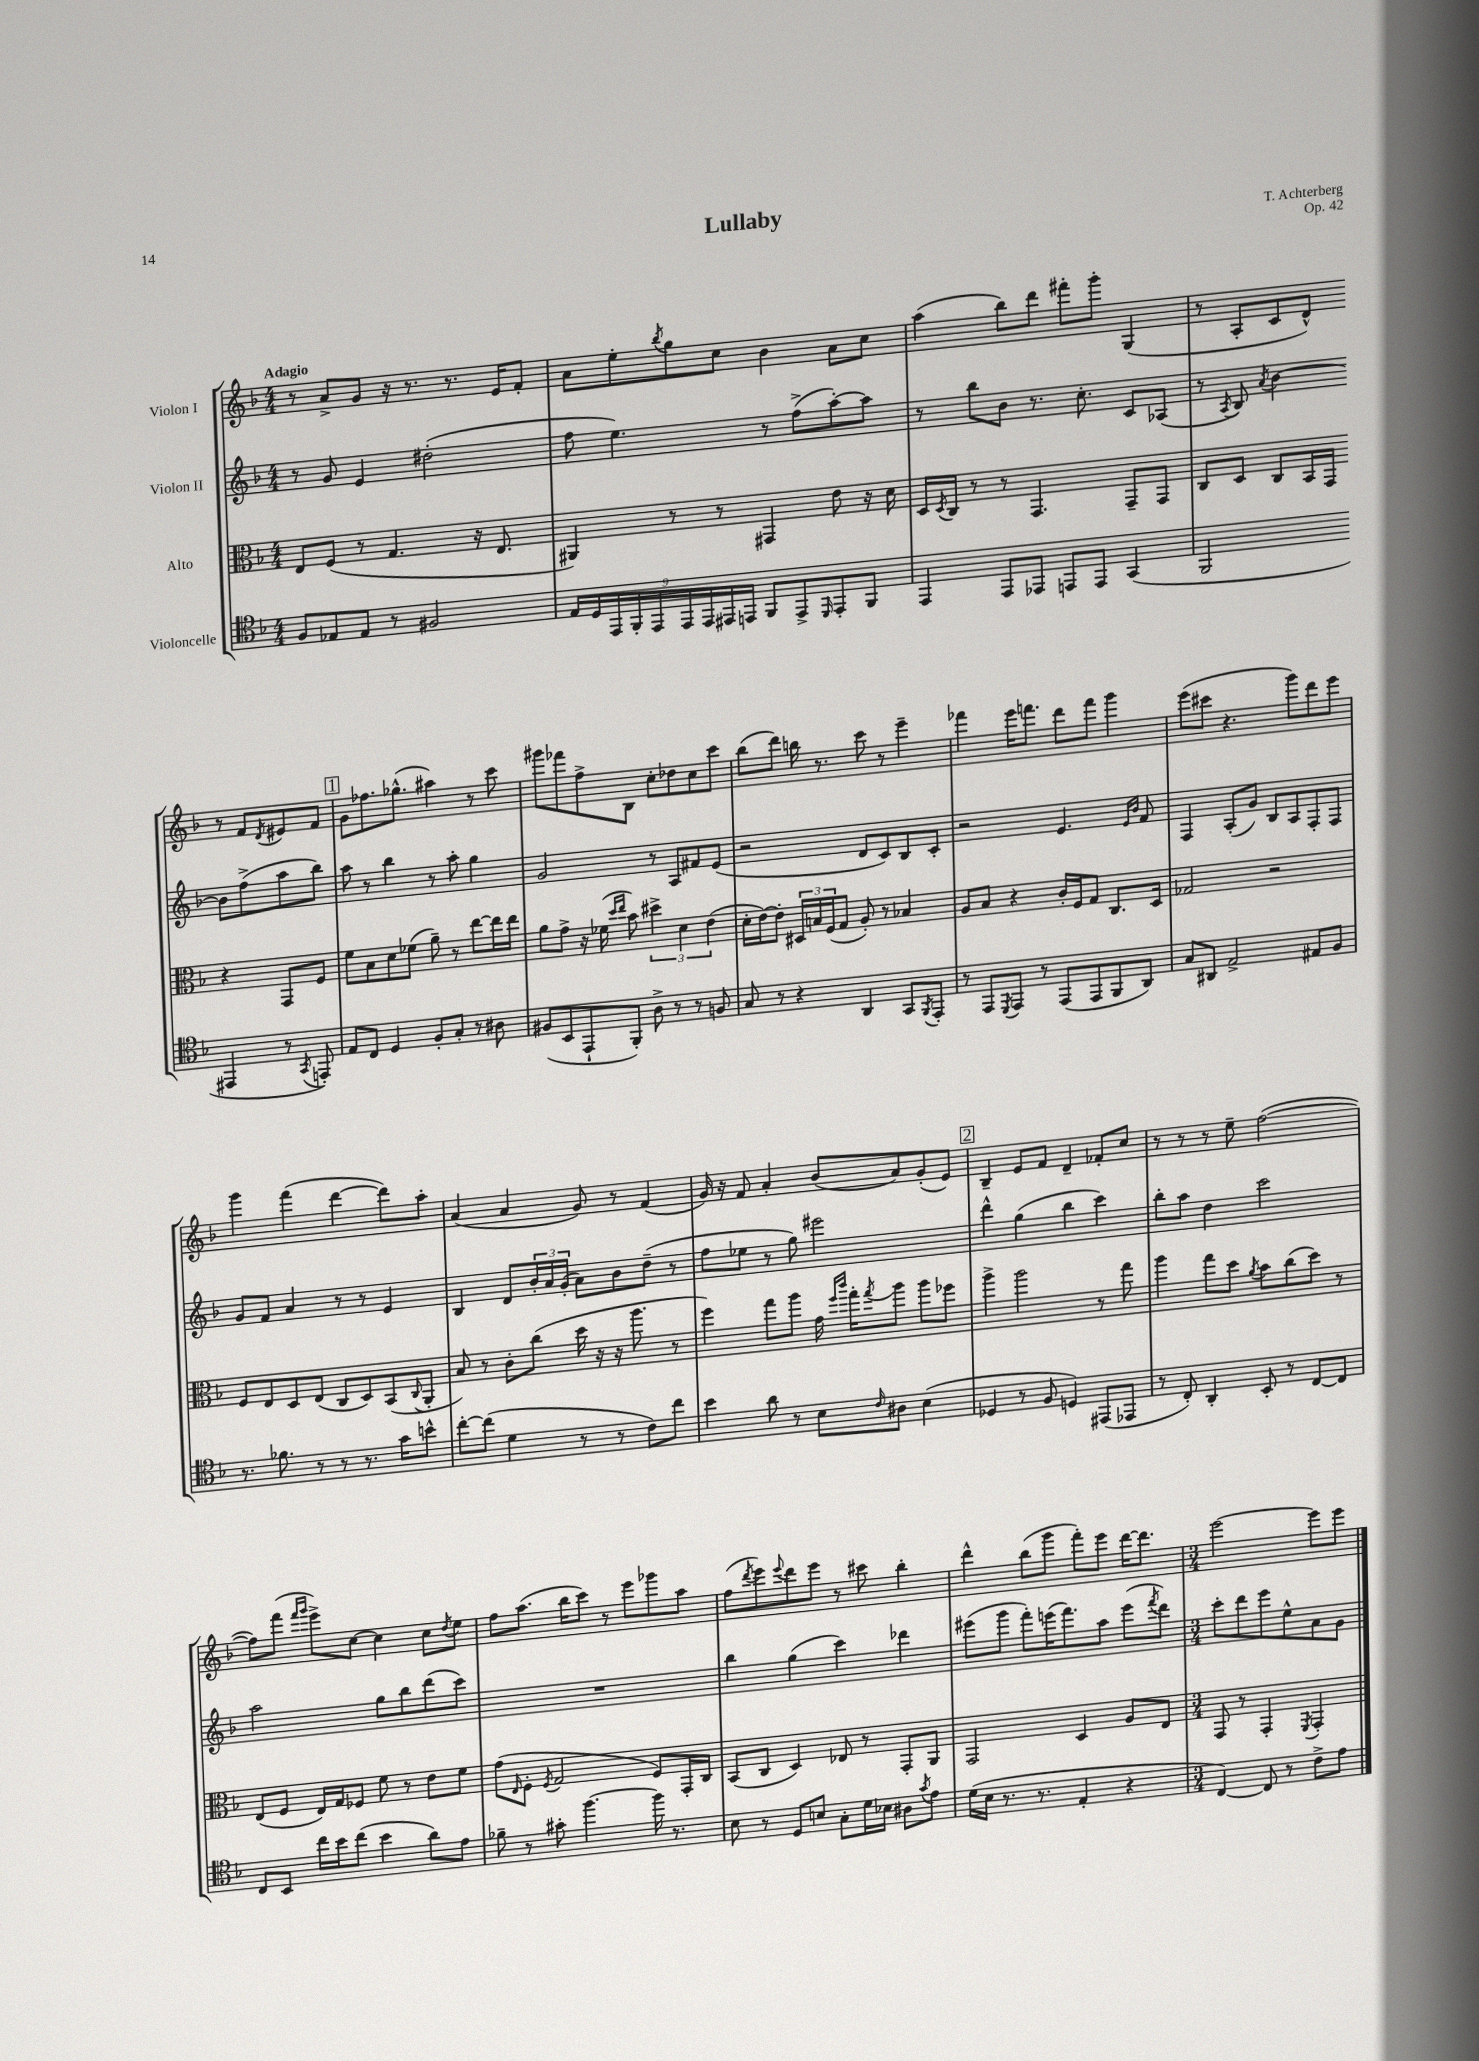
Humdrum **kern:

**kern	**kern	**kern	**kern
*staff4	*staff3	*staff2	*staff1
*clefC4	*clefC3	*clefG2	*clefG2
*k[b-]	*k[b-]	*k[b-]	*k[b-]
*M4/4	*M4/4	*M4/4	*M4/4
8F	8E	8r	8r
8E-	(8F	8g	8a^
8E-	8r	4e	8g
8r	4.G	.	16r
.	.	.	8.r
2F#	.	(2dd#'	.
.	.	.	8.r
.	16r	.	.
.	8.E	.	16e
.	.	.	8f'
=	=	=	=
18E	4AA#)	8ff	8a
18D	.	.	.
18EE	.	.	.
.	.	4.ee)	8ee'
18FF'	.	.	.
18EE	.	.	.
.	.	.	8qbb-
.	8r	.	8gg
18EE	.	.	.
18EE	.	.	.
.	8r	.	8cc
18EE#	.	.	.
18EE	.	.	.
8FF	4GG#	8r	4b-
8EE^	.	(8ff^	.
16qqDD	.	.	.
8EE'	8e	[8aa')	8a
8FF	16r	8aa]	8cc
.	16d	.	.
=	=	=	=
4EE	16D	8r	(4aa
.	8qD	.	.
.	16C	.	.
.	8r	8bb-	.
8EE	8r	8b-	8bb-)
8EE-	4.GG	8.r	8ddd
8EE	.	.	8fff#'
.	.	8.cc'	.
8EE	.	.	8ggg'
(4GG	8GG~	8c	(4G
.	8GG	(8A-	.
=	=	=	=
2FF	8C	8r	8r
.	.	8qA	.
.	8D	8B-)	8A'
.	.	8qa	.
.	8C	[4b-	8c
.	16BB-	.	8d^^)
.	16GG	.	.
4EE#	4r	8b-]	8r
.	.	(8ff^	8f
.	.	.	8qd
8r	8GG	8aa	8e#
8qGG	.	.	.
8EE')	8F	8bb-)	8f
=	=	=	=
8E	8f	8aa	8g
8C	8B-	8r	8.ff-
4D	8d	4bb-	.
.	.	.	(8.gg-^^
.	(8f-	.	.
8F'	8a~)	8r	4aa#)
8G'	8r	8aa'	.
8r	[8ee	4gg	8r
8A#	16ee]	.	8ccc
.	16ee	.	.
=	=	=	=
(8F#	8a	2g	8ggg#
8BB-	8g^	.	8fff-
8EE`	16r	.	8ff^
.	(16f-	.	.
.	16qqdd	.	.
.	16qqee	.	.
8FF')	8b-)	.	8B-
8A^	6dd#^	8r	8cc'
8r	.	8A	8dd-
.	6d	.	.
8r	.	8f#	8cc
.	(6e	.	.
8F	.	(8e	8ccc
=	=	=	=
8G	16d'	2r	(8bb-
.	[16e)	.	.
8r	8e']	.	8ddd)
4r	24D#	.	16bb
.	24B	.	.
.	.	.	8.r
.	(24F	.	.
.	8G	.	.
4AA	8A')	8d	8ccc
.	8r	8c)	8r
8GG	4B-	8B-	4eee~
8qFF	.	.	.
8EE'	.	8c'	.
=	=	=	=
8r	8A	2r	4fff-
8EE	8B-	.	.
8qDD	.	.	.
8EE	4r	.	16eee
.	.	.	8.fff
8r	.	.	.
(8EE	16c'	4.e	8ddd
.	16F	.	.
8EE	8G	.	8fff
8FF	8.C	.	4ggg
.	.	16qqe	.
.	.	16qqb-	.
8AA)	.	8f	.
.	16D	.	.
=	=	=	=
8G	2G-	4F	(8eee
8AA#	.	.	8ccc#
2E^	.	(8A'	4.r
.	.	8g)	.
.	2r	8B-	.
.	.	8A	8ggg)
8E#	.	8F'	8ddd
8F	.	8F	8eee
=	=	=	=
8.r	8F	8g	4ggg
.	8E	8f	.
8.f-	.	.	.
.	8D	4a	(4fff
8r	(8E	.	.
8r	8C	8r	[4ddd
8.r	8D)	8r	.
.	(8BB-	4e	8ddd])
16g	.	.	.
.	8qqC	.	.
8b^^	8AA'	.	8aa'
=	=	=	=
[8cc'	8B-)	4B-	(4a
(8cc]	8r	.	.
4d	8c'	8d	4a
.	(8cc	24b-'	.
.	.	24a	.
.	.	(24g'	.
8r	16dd	8a)	8g)
.	16r	.	.
8r	16r	8b-	8r
.	8.aa	.	.
8c)	.	(8dd~	(4f
8cc	8r	8r	.
=	=	=	=
4b-	4ff)	8ff	16g)
.	.	.	16r
.	.	8ee-	8f
8a	8gg	8r	4a'
8r	8aa	8gg)	.
8B-	16g	2eee#	(8b-
.	16qqff	.	.
.	16qqccc	.	.
.	16gg'	.	.
16qqc	8qgg	.	.
8A#	8aa	.	8a)
(4B-	8aa	.	(8g'
.	8ff-	.	8e)
=	=	=	=
4D-	4aa^	4ddd^^	4B-~
8r	2aa	(4gg	8e
8F	.	.	8f
4D)	.	4bb-	4d~
(8EE#	8r	4ccc)	8f-'
8EE-	8gg	.	8cc
=	=	=	=
8r	4aa	8bb-'	8r
8C')	.	8aa	8r
4AA'	8gg	4dd	8r
.	8dd	.	8ee~
.	8qa	.	.
8BB-'	8b-	2ccc	([2ff
8r	(8cc	.	.
[8C	8dd)	.	.
8C]	8r	.	.
=	=	=	=
8C	(8E	2aa	8ff])
8BB-	8F	.	(8fff
.	.	.	16qqfff
.	.	.	16qqggg
16cc	16E)	.	8eee^)
16b-	16G	.	.
(8cc	8F-	.	[8cc
4b-	8f	8gg	4cc]
.	8r	8bb-	.
8a)	8e	(8ddd	8cc
.	.	.	8qdd
8e	8f	8ccc)	8ee
=	=	=	=
8f-~	(8g	1r	8ff
.	16qqE	.	.
8r	8F'	.	(8.aa
.	8qF	.	.
8g#'	2G	.	.
.	.	.	16bb-
[4.ff	.	.	8ccc)
.	.	.	8r
.	.	.	8eee
16ff]	8F)	.	8ggg-
8.r	.	.	.
.	16GG'	.	8aa
.	16C	.	.
=	=	=	=
8B-	(8BB-	4bb-	(8ff
.	.	.	8qddd
8r	8C	.	8eee)
.	.	.	8qqeee
8D	4D)	(4gg	8ddd
8B	.	.	8eee
8G'	8E-	4ccc)	8r
16d	8r	.	8ccc#
16B-	.	.	.
8A#	8GG'	4ddd-	4bb-'
8qg	.	.	.
8e	8AA	.	.
=	=	=	=
(16d	2GG	(8eee#	4ddd^^
16B-	.	.	.
8.r	.	8ggg	.
.	.	8fff')	(8bb-
8.r	.	.	.
.	.	(16eee	8ggg
.	.	8.fff)	.
4E'	4D	.	8fff')
.	.	8aa	8eee
4r	8A	(8eee	[16ddd
.	.	.	8.ddd]
.	.	8qfff	.
.	8E	8ddd)	.
=	=	=	=
*M3/4	*M3/4	*M3/4	*M3/4
[4C)	8GG	8ccc'	[2eee
.	8r	8ddd	.
8C]	4GG'	8eee	.
8r	.	8ee^^	.
.	8qFF	.	.
8c^	4GG'	8a	8eee]
8e	.	8g	8eee
==	==	==	==
*-	*-	*-	*-
